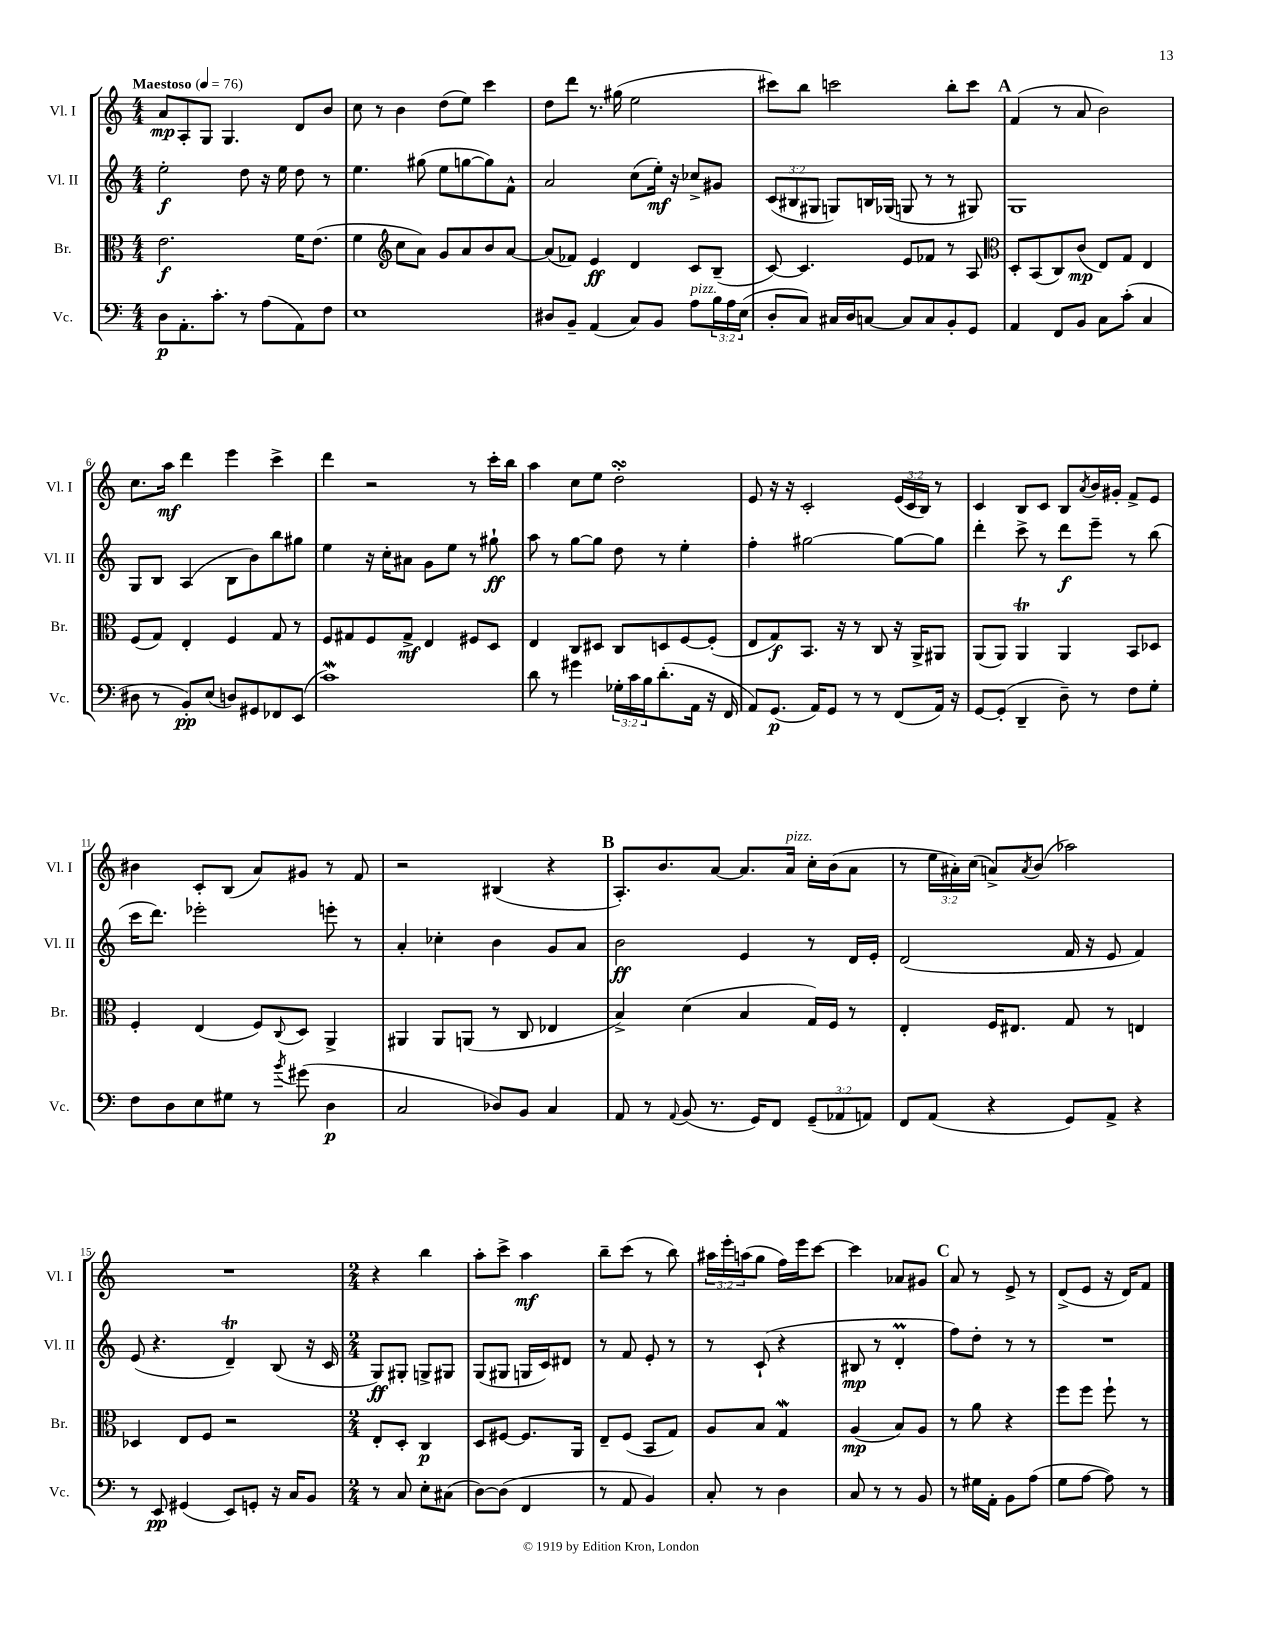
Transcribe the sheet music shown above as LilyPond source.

<<
\new StaffGroup <<
\new Staff = "s0" \with { instrumentName = "Vl. I" shortInstrumentName = "Vl. I" } {
    \clef treble \key c \major \numericTimeSignature \time 4/4 \override Staff.TupletNumber.text = #tuplet-number::calc-fraction-text \tempo "Maestoso" 4 = 76
    a'8\mp a8-. g8 g4. d'8 b'8 |
    c''8 r8 b'4 d''8( e''8) c'''4 |
    d''8 d'''8 r8. gis''16( e''2 |
    cis'''8) b''8 c'''2 b''8-. c'''8 |
    \mark \markup { \bold "A" } f'4( r8 a'8 b'2) |
    c''8. a''16\mf d'''4 e'''4 c'''4-> |
    d'''4 r2 r8 c'''16-. b''16 |
    a''4 c''8 e''8 d''2-.\turn |
    e'8 r16 r16 c'2-. \tuplet 3/2 { e'16( c'16 b16) } r8 |
    c'4 b8 c'8 b8 \acciaccatura { a'8 } b'16 gis'16-. f'8-> e'8 |
    bis'4 c'8-. b8( a'8) gis'8 r8 f'8 |
    r2 bis4( r4 |
    \mark \markup { \bold "B" } a8.-.) b'8. a'8~ a'8. a'16^\markup { \italic "pizz." } c''16-. b'16( a'8 |
    r8 \tuplet 3/2 { e''16 ais'16-.) c''16( } a'8->) \acciaccatura { a'8 } b'8( aes''2) |
    R1 |
    \numericTimeSignature \time 2/4 r4 b''4 |
    a''8-. c'''8-> a''4\mf |
    b''8-- c'''8( r8 b''8) |
    \tuplet 3/2 { ais''16 e'''16-. a''16( } g''8 f''16) e'''16 c'''8~ |
    c'''4 aes'8 gis'8 |
    \mark \markup { \bold "C" } a'8 r8 e'8-> r8 |
    d'8->( e'8 r16 d'16) f'8 \bar "|." |
}
\new Staff = "s1" \with { instrumentName = "Vl. II" shortInstrumentName = "Vl. II" } {
    \clef treble \key c \major \numericTimeSignature \time 4/4 \override Staff.TupletNumber.text = #tuplet-number::calc-fraction-text
    e''2-.\f d''8 r16 e''16 d''8 r8 |
    e''4. gis''8( e''8 g''8~ g''8) f'8-^ |
    a'2 c''8( e''16-.\mf) r16 ces''8-> gis'8 |
    \tuplet 3/2 { c'8( bis8 gis8 } g8) b16 ges16( g8 r8 r8 gis8) |
    \mark \markup { \bold "A" } g1 |
    g8 b8 a4( b8 b'8) b''8 gis''8 |
    e''4 r16 c''16-. ais'8 g'8 e''8 r8 gis''8-!\ff |
    a''8 r8 g''8~ g''8 d''8 r8 e''4-. |
    f''4-. gis''2~ gis''8~ gis''8 |
    d'''4-. c'''8-> r8 d'''8\f e'''8-- r8 b''8( |
    c'''16 d'''8.) ees'''2-. e'''8-. r8 |
    a'4-. ces''4-. b'4 g'8 a'8 |
    \mark \markup { \bold "B" } b'2\ff e'4 r8 d'16 e'16-. |
    d'2( f'16 r16 e'8 f'4) |
    e'8( r4. d'4--\trill) b8( r16 c'16 |
    \numericTimeSignature \time 2/4 g8\ff) gis8-. g8-> gis8 |
    g8( gis8 g16 c'16) dis'8 |
    r8 f'8 e'8-. r8 |
    r8 c'8-!( r4 |
    bis8\mp r8 d'4-.\prall |
    \mark \markup { \bold "C" } f''8) d''8-. r8 r8 |
    R2 \bar "|." |
}
\new Staff = "s2" \with { instrumentName = "Br." shortInstrumentName = "Br." } {
    \clef alto \key c \major \numericTimeSignature \time 4/4
    e'2.\f f'16 e'8.( |
    f'4 \clef treble c''8 a'8) g'8 a'8 b'8 a'8~ |
    a'8( fes'8) e'4\ff d'4 c'8 b8--( |
    c'8~) c'4. e'8 fes'8 r8 a8 |
    \mark \markup { \bold "A" } \clef alto d8-. b,8( c8) c'8\mp( e8) g8 e4 |
    f8( g8) e4-. f4 g8 r8 |
    f8 gis8 f8 gis8->\mf e4 fis8 d8 |
    e4 c8 dis8 c8 d8 f8~ f8-.( |
    e8 g8\f) b,8. r16 r8 c8 r16 a,16-> ais,8 |
    a,8( a,8) a,4\trill a,4 b,8 des8 |
    f4-. e4( f8) \appoggiatura { c8 } d8 a,4-> |
    ais,4 ais,8 a,8( r8 c8 ees4 |
    \mark \markup { \bold "B" } b4->) d'4( b4 g16) f16 r8 |
    e4-. f16 eis8. g8 r8 e4 |
    des4 e8 f8 r2 |
    \numericTimeSignature \time 2/4 e8-. d8-. c4\p |
    d8 fis8~ fis8. a,16 |
    e8-- f8( b,8 g8) |
    a8 b8 g4\mordent |
    a4\mp( b8) a8 |
    \mark \markup { \bold "C" } r8 a'8 r4 |
    f''8 f''8 f''8-! r8 \bar "|." |
}
\new Staff = "s3" \with { instrumentName = "Vc." shortInstrumentName = "Vc." } {
    \clef bass \key c \major \numericTimeSignature \time 4/4 \override Staff.TupletNumber.text = #tuplet-number::calc-fraction-text
    d8\p a,8.-. c'8.-. r8 a8( a,8) f8 |
    e1 |
    dis8 b,8-- a,4( c8) b,8 a8^\markup { \italic "pizz." } \tuplet 3/2 { b16 a16 e16( } |
    d8-. c8) cis16 d16 c8~ c8 c8 b,8-. g,8 |
    \mark \markup { \bold "A" } a,4 f,8 b,8 c8 c'8-.( c4 |
    dis8 r8 b,8-.\pp) e8( d8) gis,8 fes,8 e,8( |
    c'1\mordent) |
    d'8 r8 gis'4 \tuplet 3/2 { ges16-. c'16 b16 } d'8.-.( a,16 r16 f,16 |
    a,8) g,8.\p( a,16) g,8 r8 r8 f,8( a,16) r16 |
    g,8~ g,8-.( d,4-- d8--) r8 f8 g8-. |
    f8 d8 e8 gis8 r8 \acciaccatura { b'8 } gis'8( d4\p |
    c2 des8) b,8 c4 |
    \mark \markup { \bold "B" } a,8 r8 \appoggiatura { a,8 } b,8( r8. g,16) f,8 \tuplet 3/2 { g,8--( aes,8 a,8) } |
    f,8 a,8( r4 g,8) a,8-> r4 |
    r8 e,8\pp gis,4( e,8) g,8-. r16 c16 b,8 |
    \numericTimeSignature \time 2/4 r8 c8 e8-. cis8( |
    d8~) d8( f,4 |
    r8 a,8 b,4) |
    c8-. r8 d4 |
    c8 r8 r8 b,8 |
    \mark \markup { \bold "C" } r8 gis16 a,16-. b,8 a8( |
    g8 a8~ a8) r8 \bar "|." |
}
>>
>>
